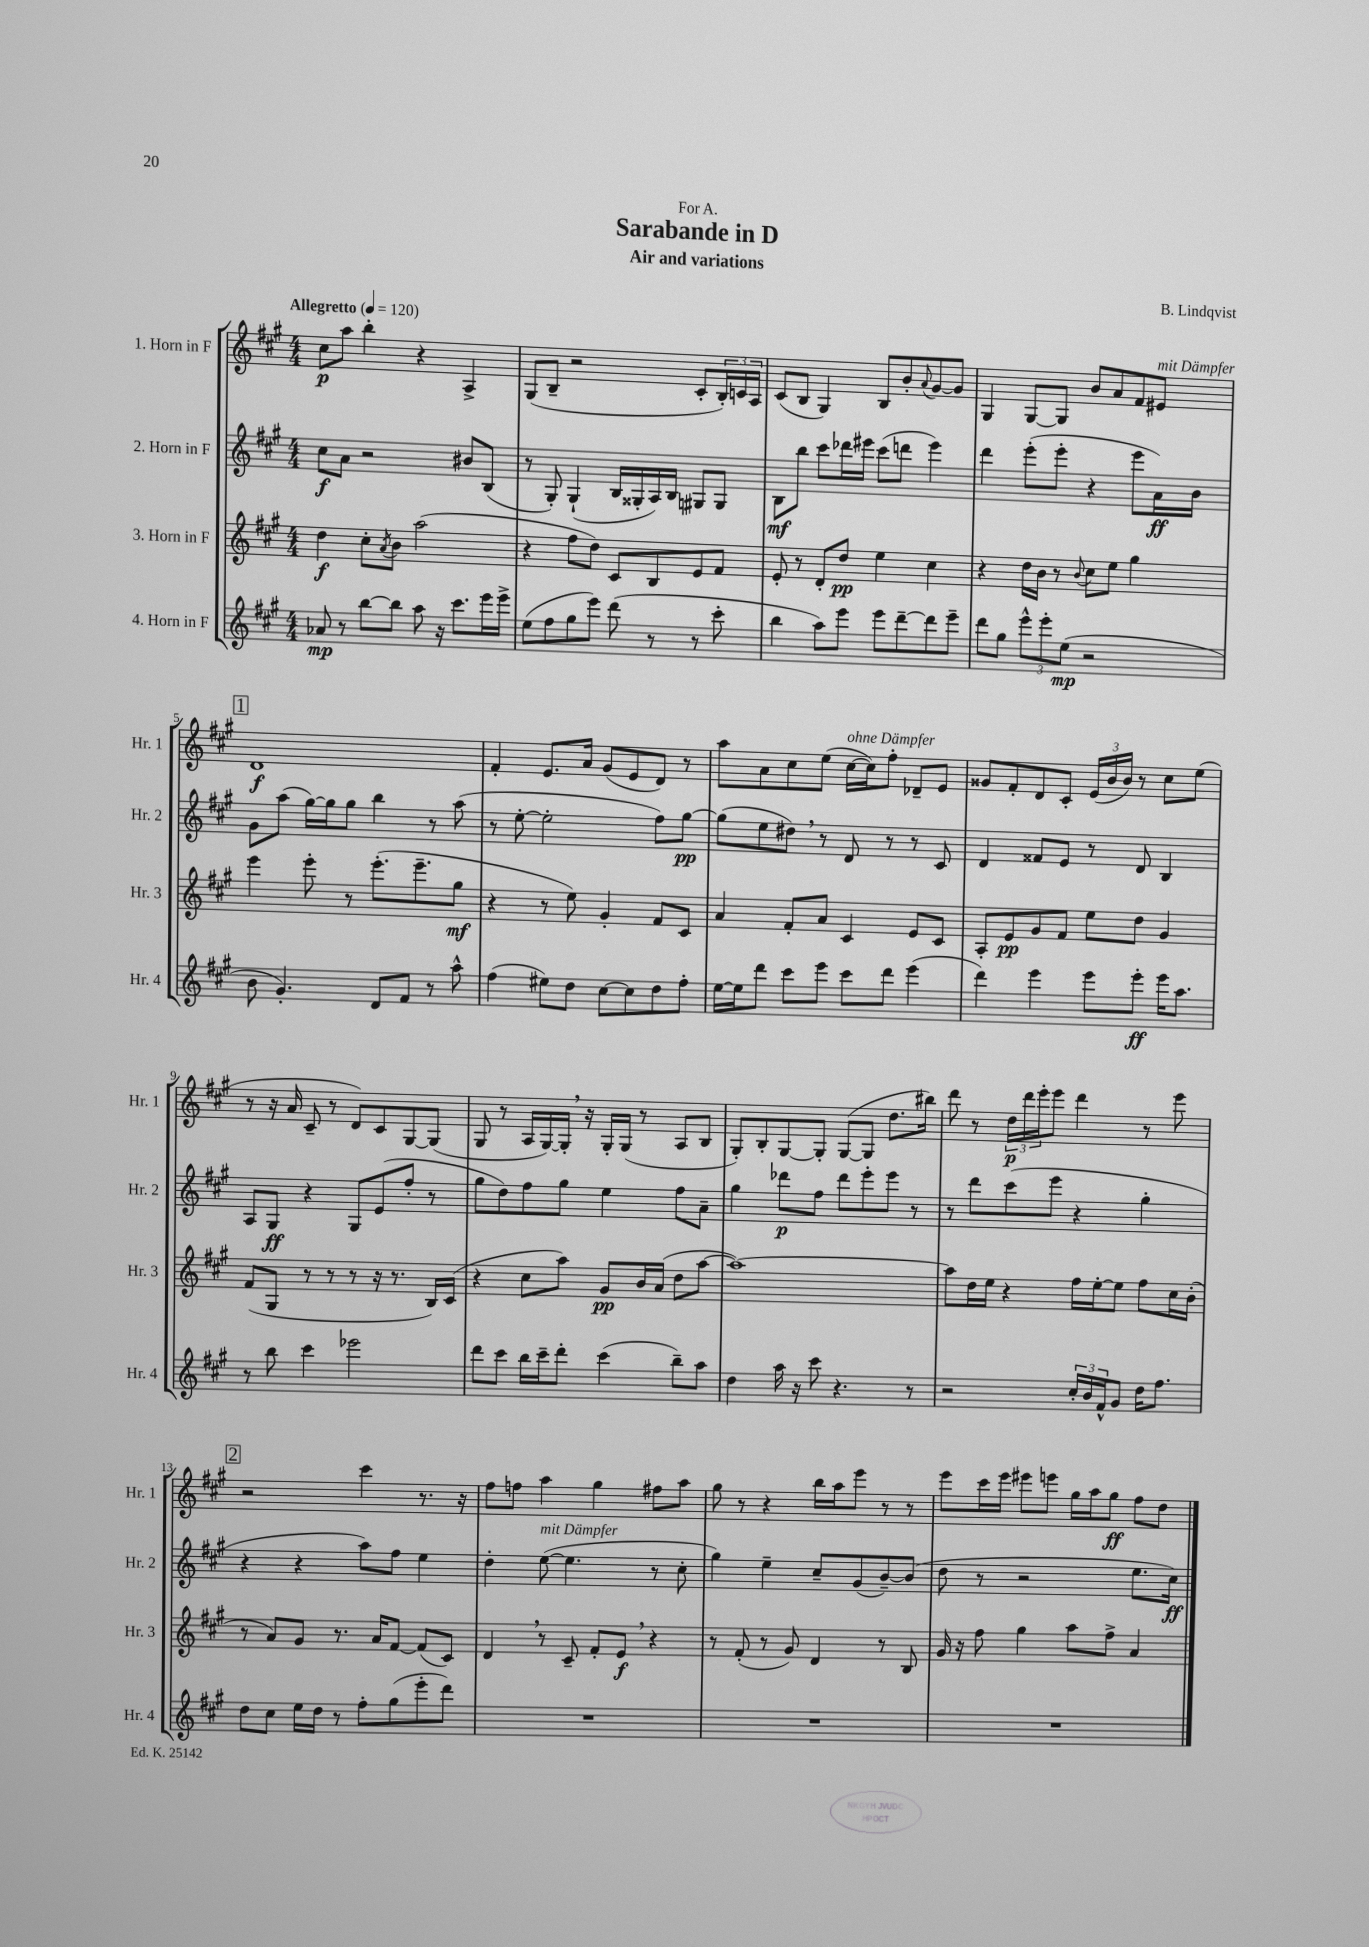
\header { title = "Sarabande in D" composer = "B. Lindqvist" subtitle = "Air and variations" dedication = "For A." }
<<
\new StaffGroup <<
\new Staff = "s0" \with { instrumentName = "1. Horn in F" shortInstrumentName = "Hr. 1" } {
    \clef treble \key a \major \numericTimeSignature \time 4/4 \tempo "Allegretto" 4 = 120
    cis''8\p a''8 b''4-. r4 a4-> |
    gis8( b8-- r2 cis'8-. \tuplet 3/2 { b16-.) c'16 a16 } |
    cis'8( b8 gis4) b8 b'8-. \appoggiatura { a'8 } gis'8~ gis'8 |
    gis4 gis8~ gis8 b'8 a'8 fis'8 eis'8^\markup { \italic "mit Dämpfer" } |
    \mark \markup { \box "1" } d'1\f |
    fis'4-. e'8. a'16 gis'8( e'8 d'8) r8 |
    a''8 a'8 cis''8 e''8( cis''16~^\markup { \italic "ohne Dämpfer" } cis''16) fis''8-. des'8-- e'8 |
    gisis'8 fis'8-. d'8 cis'8-. \tuplet 3/2 { e'16( b'16 b'16) } r8 cis''8 e''8( |
    r8 r16 a'16 cis'8-- r8 d'8) cis'8 gis8~ gis8( |
    gis8 r8 a16 gis16~) gis16-. \breathe r16 gis16-. gis16( r8 a8 b8 |
    gis8-.) b8-. gis8~ gis8-. gis8~( gis8 d''8. bis''16) |
    d'''8 r8 \tuplet 3/2 { d''16\p d'''16 e'''16-. } e'''8 d'''4 r8 e'''8 |
    \mark \markup { \box "2" } r2 cis'''4 r8. r16 |
    fis''8 f''8 a''4 gis''4 fis''8 a''8 |
    gis''8 r8 r4 b''16 a''16 e'''8 r8 r8 |
    e'''8 cis'''16 e'''16 eis'''8 e'''8 gis''16 a''16 gis''8\ff fis''8 d''8 \bar "|." |
}
\new Staff = "s1" \with { instrumentName = "2. Horn in F" shortInstrumentName = "Hr. 2" } {
    \clef treble \key a \major \numericTimeSignature \time 4/4
    cis''8\f a'8 r2 bis'8 b8( |
    r8 gis8-.) gis4-!( b16 gisis16-. a16) b16 gis8 gis8 |
    b8\mf b''8 cis'''8 des'''16 eis'''16 cis'''8( d'''8 eis'''4) |
    d'''4 e'''8-.( e'''8-. r4 e'''8 a'16\ff) b'16 |
    \mark \markup { \box "1" } gis'8 a''8( gis''16~) gis''16 gis''8 b''4 r8 a''8( |
    r8 e''8~-. e''2-. fis''8) gis''8~\pp |
    gis''8( e''8 dis''8) \breathe r8 d'8 r8 r8 cis'8 |
    d'4 fisis'8 e'8 r8 d'8 b4 |
    a8 gis8\ff r4 gis8 e'8( fis''8-. r8 |
    gis''8 d''8) fis''8 gis''8 e''4 fis''8 a'8-- |
    gis''4 des'''8\p fis''8 des'''8 e'''8-. e'''8 r8 |
    r8 d'''8 cis'''8( e'''8 r4 gis''4-. |
    \mark \markup { \box "2" } r4 r4 a''8) fis''8 e''4 |
    d''4-. e''8~^\markup { \italic "mit Dämpfer" }( e''4. r8 cis''8-. |
    gis''4) e''4-- cis''8-- gis'8( b'8~--) b'8( |
    d''8 r8 r2 e''8. cis''16\ff) \bar "|." |
}
\new Staff = "s2" \with { instrumentName = "3. Horn in F" shortInstrumentName = "Hr. 3" } {
    \clef treble \key a \major \numericTimeSignature \time 4/4
    d''4\f cis''8-. \acciaccatura { a'8 } b'8 a''2( |
    r4 fis''8 d''8) cis'8 b8 e'8 fis'8 |
    e'8-. r8 d'8-. d''8\pp e''4 cis''4 |
    r4 d''16 b'16 r8 \appoggiatura { b'8 } cis''8 e''8 gis''4 |
    \mark \markup { \box "1" } e'''4 e'''8-. r8 e'''8.-.( e'''8.-- gis''8\mf |
    r4 r8 e''8) gis'4-. fis'8 cis'8 |
    a'4 fis'8-. a'8 cis'4 e'8 cis'8 |
    a8-. e'8\pp gis'8 fis'8 e''8 d''8 gis'4 |
    fis'8( gis8 r8 r8 r8 r16 r8. b16) cis'16( |
    r4 cis''8 a''8) gis'8\pp b'16 a'16( d''8 a''8~ |
    a''1~) |
    a''8 d''16 e''16 r4 fis''16 e''16~-. e''8 fis''8 cis''16 b'16-.( |
    \mark \markup { \box "2" } r8 a'8) gis'8 r8. a'16 fis'8~ fis'8( cis'8) |
    d'4 \breathe r8 cis'8-- fis'8-. e'8\f \breathe r4 |
    r8 fis'8-.( r8 gis'8) d'4 r8 b8 |
    gis'16 r16 fis''8 gis''4 a''8 fis''8-> a'4 \bar "|." |
}
\new Staff = "s3" \with { instrumentName = "4. Horn in F" shortInstrumentName = "Hr. 4" } {
    \clef treble \key a \major \numericTimeSignature \time 4/4
    aes'8\mp r8 b''8~ b''8 a''8 r16 cis'''8. e'''16 e'''16-> |
    e''8( fis''8 gis''8 e'''8) d'''8( r8 r8 cis'''8-. |
    b''4 a''8) e'''8 e'''8 d'''8~-- d'''8 e'''8-- |
    d'''8 gis''8 \tuplet 3/2 { e'''8-^ e'''8-. e''8\mp( } r2 |
    \mark \markup { \box "1" } b'8 gis'4.-.) d'8 fis'8 r8 a''8-^ |
    fis''4( eis''8) d''8 cis''8~ cis''8 d''8 fis''8-. |
    e''16~ e''16 d'''8 cis'''8 e'''8 cis'''8 d'''8 e'''4( |
    d'''4) e'''4 e'''8 e'''8-.\ff e'''16 a''8. |
    r8 b''8 cis'''4 ees'''2 |
    d'''8 cis'''8 b''16 cis'''16-- d'''8-. cis'''4( b''8--) a''8 |
    d''4 a''16 r16 cis'''8 r4. r8 |
    r2 \tuplet 3/2 { cis''16-. b'16 fis'16-^ } gis'8 d''16 fis''8. |
    \mark \markup { \box "2" } d''8 cis''8 e''16 d''16 r8 fis''8-. gis''8( e'''8-. d'''8) |
    R1 |
    R1 |
    R1 \bar "|." |
}
>>
>>
